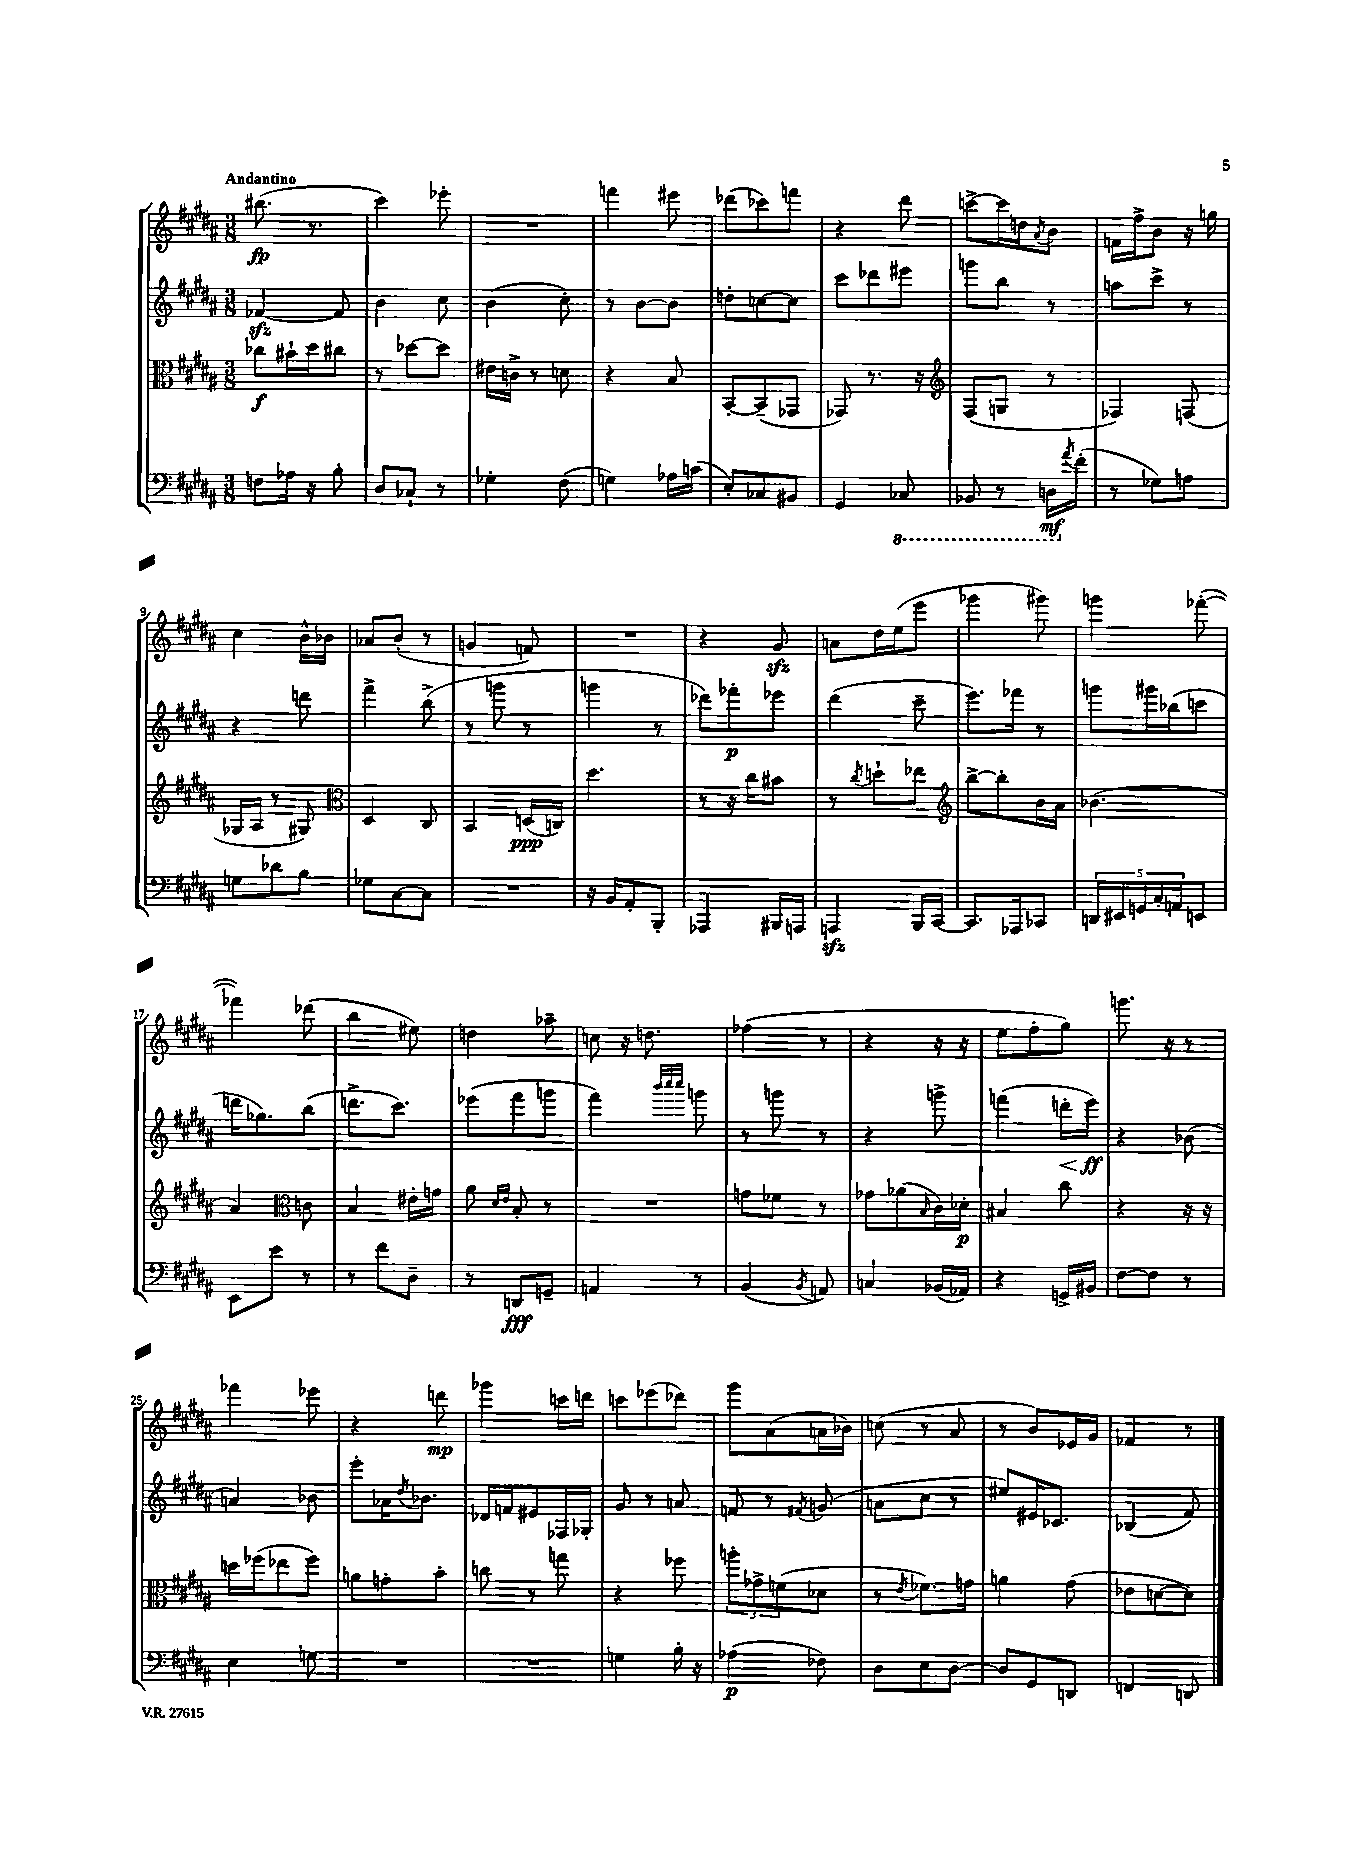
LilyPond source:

<<
\new StaffGroup <<
\new Staff = "s0" {
    \clef treble \key b \major \numericTimeSignature \time 3/8 \tempo "Andantino"
    bis''8.\fp( r8. |
    cis'''4) ees'''8-. |
    R4. |
    f'''4 eis'''8 |
    des'''8( ces'''8) f'''8 |
    r4 dis'''8 |
    c'''8~-> c'''16 d''16 \acciaccatura { ais'8 } b'8 |
    f'16 fis''16-> b'8 r16 g''16 |
    cis''4 b'16-^ bes'16 |
    aes'8 b'8-.( r8 |
    g'4 f'8) |
    R4. |
    r4 gis'8\sfz |
    a'8 dis''16 e''16( e'''8 |
    ges'''4 gis'''8) |
    g'''4 fes'''8~-.( |
    fes'''4) des'''8( |
    b''4 eis''8) |
    d''4 aes''8-- |
    c''8 r16 d''8. |
    fes''4( r8 |
    r4 r16 r16 |
    e''8 fis''8-. gis''8) |
    g'''8. r16 r8 |
    fes'''4 ees'''8 |
    r4 d'''8\mp |
    ges'''4 c'''16 d'''16 |
    c'''8 ees'''8( des'''8) |
    gis'''8 ais'8( a'16 bes'16) |
    c''8( r8 ais'8 |
    r8 b'8) ees'16 gis'16 |
    fes'4 r8 \bar "|." |
}
\new Staff = "s1" {
    \clef treble \key b \major \numericTimeSignature \time 3/8
    fes'4~\sfz fes'8 |
    b'4 cis''8 |
    b'4( cis''8-.) |
    r8 b'8~ b'8 |
    d''8-. c''8~ c''8 |
    cis'''8 des'''8 eis'''8 |
    g'''8 b''8 r8 |
    a''8 cis'''8-> r8 |
    r4 d'''8 |
    fis'''4-> b''8->( |
    r8 g'''8 r8 |
    g'''4 r8 |
    des'''8) fes'''8-.\p ees'''8 |
    dis'''4( cis'''8-- |
    e'''8.) fes'''16 r8 |
    g'''8 gis'''16 bes''16( c'''8 |
    d'''16 ges''8.) b''8( |
    d'''8.-> cis'''8.) |
    ees'''8( fis'''8 g'''8 |
    fis'''4) \grace { b'''32 cis''''32 cis''''32 } g'''8 |
    r8 g'''8 r8 |
    r4 g'''8-> |
    f'''4( d'''16-.\< e'''16\ff\!) |
    r4 bes'8( |
    a'4) bes'8 |
    e'''8-. aes'16 \acciaccatura { dis''8 } bes'8. |
    des'16 f'16 eis'8 fes16 ges16-. |
    gis'8 r8 a'8 |
    f'8 r8 \acciaccatura { fis'8 } g'8( |
    a'8 cis''8 r8 |
    eis''8) eis'16 ces'8. |
    bes4( fis'8) \bar "|." |
}
\new Staff = "s2" {
    \clef alto \key b \major \numericTimeSignature \time 3/8
    ces''8\f bis'16-! dis''16 cis''8 |
    r8 des''8~ des''8 |
    eis'16 c'16-> r8 d'8 |
    r4 b8 |
    b,8~-. b,8--( ges,8 |
    ges,8) r8. r16 |
    \clef treble fis8( g8 r8 |
    fes4) f8( |
    ges16 ais16 r8 gis8) |
    \clef alto dis4 cis8 |
    b,4 d16\ppp( c16) |
    dis''4. |
    r8 r16 cis''16 bis'8 |
    r8 \acciaccatura { cis''8 } d''8-! ees''8 |
    \clef treble b''8~-> b''8-. b'16 ais'16 |
    bes'4.( |
    ais'4) \clef alto c'8 |
    b4 eis'16-. g'16 |
    ais'8 \grace { dis'16 e'16 } b8-. r8 |
    R4. |
    g'8 fes'8 r8 |
    ges'8 aes'8( \grace { b16 } cis'16) des'16-.\p |
    bis4 cis''8 |
    r4 r16 r16 |
    d''16 fes''16( ees''8 fes''8) |
    a'8 g'8-. b'8-. |
    c''8 r8 g''8 |
    r4 fes''8 |
    \tuplet 3/2 { a''8-. ges'8-> f'8( } des'8 |
    r8 \acciaccatura { e'8 } fes'8.) g'16 |
    a'4 gis'8( |
    ees'8 d'8~ d'8) \bar "|." |
}
\new Staff = "s3" {
    \clef bass \key b \major \numericTimeSignature \time 3/8
    f8 aes16 r16 b8-. |
    dis8 ces8-! r8 |
    ges4-. fis8( |
    g4) aes16 c'16( |
    e8-.) ces8 bis,8 |
    gis,4 \ottava #-1 ces,8 |
    bes,,8 r8 d,16\mf \ottava #0 \acciaccatura { ais'8 } fis'16-.( |
    r8 ges8) a8 |
    g8 des'8 b8 |
    ges8 cis8~ cis8 |
    R4. |
    r16 b,16 ais,8-. b,,8-. |
    aes,,4 bis,,16 a,,16 |
    a,,4\sfz b,,16 cis,16~ |
    cis,8. aes,,16 ces,8 |
    \tuplet 5/4 { d,16 eis,16 g,16 cis16-. a,16 } e,8 |
    e,8 e'8 r8 |
    r8 fis'8 dis8-- |
    r8 d,8\fff g,8-- |
    a,4 r8 |
    b,4( \acciaccatura { b,8 } a,8) |
    c4 bes,16( aes,16) |
    r4 g,16-> bis,16 |
    fis8~ fis8 r8 |
    e4 g8 |
    R4. |
    R4. |
    g4 b16-. r16 |
    aes4\p( fes8) |
    dis8 e8 dis8~ |
    dis8 gis,8 d,8 |
    f,4 d,8 \bar "|." |
}
>>
>>
